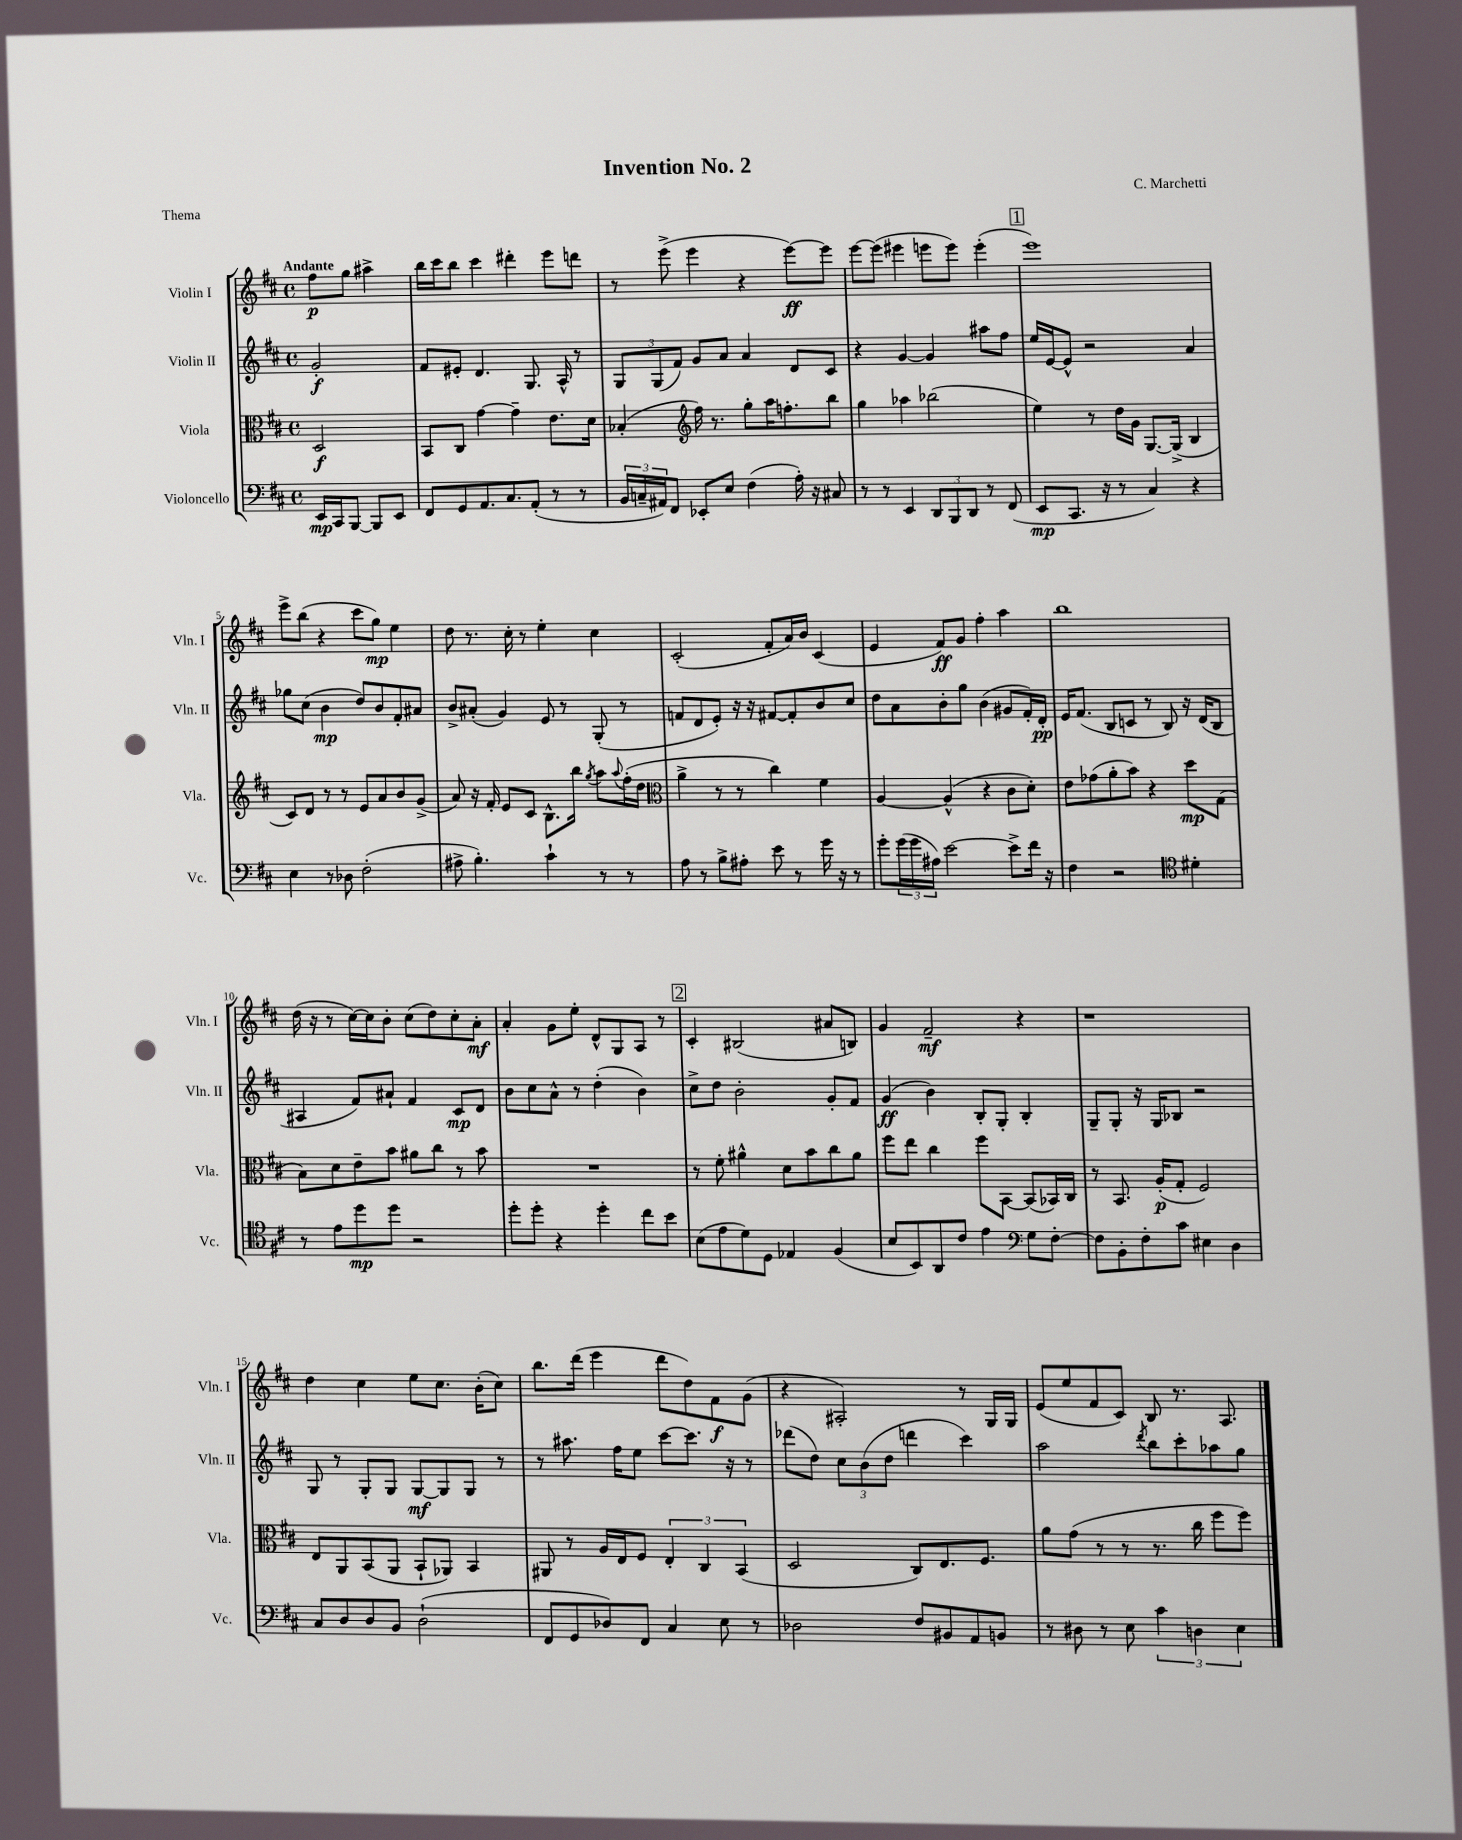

**kern	**dynam	**kern	**dynam	**kern	**dynam	**kern	**dynam
*part4	*part4	*part3	*part3	*part2	*part2	*part1	*part1
*staff4	*staff4	*staff3	*staff3	*staff2	*staff2	*staff1	*staff1
*I"Violoncello	*	*I"Viola	*	*I"Violin II	*	*I"Violin I	*
*I'Vc.	*	*I'Vla.	*	*I'Vln. II	*	*I'Vln. I	*
*clefF4	*	*clefC3	*	*clefG2	*	*clefG2	*
*k[f#c#]	*	*k[f#c#]	*	*k[f#c#]	*	*k[f#c#]	*
*M4/4	*	*M4/4	*	*M4/4	*	*M4/4	*
*met(c)	*	*met(c)	*	*met(c)	*	*met(c)	*
=	=	=	=	=	=	=	=
!	!	!	!	!	!	!LO:TX:a:B:t=Andante	!
16EE/LL	mp	2D/	f	2g'/	f	8ff#\L	p
16CC#/J	.	.	.	.	.	.	.
[8BBB/J	.	.	.	.	.	8gg\J	.
8BBB/L]	.	.	.	.	.	4aa#X^\	.
8EE/J	.	.	.	.	.	.	.
=1	=1	=1	=1	=1	=1	=1	=1
8FF#/L	.	8BB/L	.	8f#/L	.	16bb\LL	.
.	.	.	.	.	.	16ccc#\J	.
8GG/	.	8C#/J	.	8e#X'/J	.	8bb\J	.
8.AA/	.	[4g\	.	4.d/	.	4ccc#\	.
8.C#/	.	.	.	.	.	.	.
.	.	4g~\]	.	.	.	4ddd#X'\	.
(8AA'/J	.	.	.	8.G/	.	.	.
8r	.	8.e\L	.	.	.	8eee\L	.
.	.	.	.	16A^^/	.	.	.
8r	.	.	.	8r	.	8dddn\J	.
.	.	16d\Jk	.	.	.	.	.
=2	=2	=2	=2	=2	=2	=2	=2
24BB/LL	.	(4B-X'/	.	12G/L	.	8r	.
24Cn~/	.	.	.	.	.	.	.
24AA#X/J)	.	.	.	(12G/	.	.	.
8FF#/J	.	.	.	.	.	(8eee^\	.
.	.	.	.	12f#/J)	.	.	.
*	*	*clefG2	*	*	*	*	*
8EE-X'/L	.	16ff#\)	.	8g/L	.	4eee\	.
.	.	8.r	.	.	.	.	.
8E/J	.	.	.	8a/J	.	.	.
(4F#\	.	8gg'\L	.	4a/	.	4r	.
.	.	16aa\K	.	.	.	.	.
.	.	8.ffn'\	.	.	.	.	.
16A'\)	.	.	.	8d/L	.	[8eee\L)	ff
16r	.	.	.	.	.	.	.
8C#X/	.	8bb\J	.	8c#/J	.	8eee\J]	.
=3	=3	=3	=3	=3	=3	=3	=3
8r	.	4gg\	.	4r	.	[8eee\L	.
8r	.	.	.	.	.	(8eee\J]	.
4EE/	.	4aa-X\	.	[4g/	.	4eee#X\	.
12DD/L	.	(2bb-X\	.	4g/]	.	8eeen\L	.
12BBB/	.	.	.	.	.	.	.
.	.	.	.	.	.	8eee\J)	.
12DD/J	.	.	.	.	.	.	.
8r	.	.	.	8aa#X\L	.	(4eee'\	.
(8FF#/	.	.	.	8ff#\J	.	.	.
!!LO:REH:place=s1:t=1
=4	=4	=4	=4	=4	=4	=4	=4
8EE/L	mp	4ee\)	.	16ee/LL	.	1eee)	.
.	.	.	.	[16e/J	.	.	.
8.CC#/J	.	.	.	8e^^/J]	.	.	.
.	.	8r	.	2r	.	.	.
16r	.	.	.	.	.	.	.
8r	.	16dd\LL	.	.	.	.	.
.	.	16g\JJ	.	.	.	.	.
4C#/)	.	[8.G/L	.	.	.	.	.
.	.	(16G^/Jk]	.	.	.	.	.
4r	.	4B/	.	4a/	.	.	.
!!LO:LB:g=z
=5	=5	=5	=5	=5	=5	=5	=5
4E\	.	8c#/L)	.	8gg-X\L	.	8eee^\L	.
.	.	8d/J	.	(8cc#\J	.	(8bb\J	.
8r	.	8r	.	4b\	mp	4r	.
8D-X\	.	8r	.	.	.	.	.
(2F#'\	.	8e/L	.	8dd/L)	.	8ccc#\L	.
.	.	8a/	.	8b/	.	8gg\J)	mp
.	.	8b/	.	8f#'/	.	4ee\	.
.	.	(8g^/J	.	8a#X/J	.	.	.
=6	=6	=6	=6	=6	=6	=6	=6
8A#X^\	.	8a/)	.	8b^/L	.	8dd\	.
4.B'\)	.	16r	.	(8a#X'/J	.	8.r	.
.	.	16f#'/	.	.	.	.	.
.	.	8e/L	.	4g/)	.	.	.
.	.	.	.	.	.	16cc#'\	.
.	.	8c#/J	.	.	.	8r	.
4c#`\	.	8.B^^\L	.	8e/	.	4ee'\	.
.	.	.	.	8r	.	.	.
.	.	16bb\Jk	.	.	.	.	.
.	.	8qgg/	.	.	.	.	.
8r	.	8aa\L	.	(8G'/	.	4cc#\	.
.	.	8qqaa/	.	.	.	.	.
8r	.	(16ff#'\L	.	8r	.	.	.
.	.	16dd\JJ	.	.	.	.	.
=7	=7	=7	=7	=7	=7	=7	=7
*	*	*clefC3	*	*	*	*	*
8A\	.	4a^\	.	8fn/L	.	(2c#'/	.
8r	.	.	.	8d/	.	.	.
8B^\L	.	8r	.	8e'/J)	.	.	.
8A#X'\J	.	8r	.	16r	.	.	.
.	.	.	.	16r	.	.	.
8e\	.	4cc#\)	.	[8f#X/L	.	8f#'/L	.
8r	.	.	.	8f#'/]	.	16a/L)	.
.	.	.	.	.	.	16b/JJ	.
16g\	.	4f#\	.	8b/	.	(4c#/	.
16r	.	.	.	.	.	.	.
8r	.	.	.	8cc#/J	.	.	.
=8	=8	=8	=8	=8	=8	=8	=8
8g'\L	.	[4A/	.	8dd\L	.	4e/	.
(24g\L	.	.	.	8a\	.	.	.
24g\	.	.	.	.	.	.	.
24A#X\JJ)	.	.	.	.	.	.	.
[2e\	.	(4A^^/]	.	8b'\	.	8f#/L)	ff
.	.	.	.	8gg\J	.	8g/J	.
.	.	4r	.	(4b\	.	4ff#'\	.
8e^\L]	.	8c#\L	.	8g#X/L	.	4aa\	.
16f#\Jk	.	8d'\J)	.	16f#'/L)	.	.	.
16r	.	.	.	16d'/JJ	pp	.	.
=9	=9	=9	=9	=9	=9	=9	=9
4F#\	.	8e\L	.	16e/KL	.	1bb	.
.	.	.	.	(8.f#/J	.	.	.
.	.	(8g-X\	.	.	.	.	.
2r	.	8a'\	.	8B/L	.	.	.
.	.	8b\J)	.	8cn/J	.	.	.
.	.	4r	.	8r	.	.	.
.	.	.	.	8B/)	.	.	.
*clefC4	*	*	*	*	*	*	*
4d#X'\	.	8dd\L	mp	16r	.	.	.
.	.	.	.	(16d/KL	.	.	.
.	.	(8G\J	.	8B/J	.	.	.
!!LO:LB:g=z
=10	=10	=10	=10	=10	=10	=10	=10
8r	.	8B\L)	.	4A#X/	.	(16dd\	.
.	.	.	.	.	.	16r	.
8e\L	.	8d\	.	.	.	8r	.
8dd\	mp	8e~\	.	8f#/L)	.	[16cc#\LL)	.
.	.	.	.	.	.	16cc#\J]	.
8dd\J	.	8b\J	.	8a#X`/J	.	8b'\J	.
2r	.	8a#X\L	.	4f#/	.	(8cc#\L	.
.	.	8cc#\J	.	.	.	8dd\)	.
.	.	8r	.	8c#/L	mp	8cc#'\	.
.	.	8b\	.	8d/J	.	8a'\J	mf
=11	=11	=11	=11	=11	=11	=11	=11
8dd'\L	.	1r	.	8b\L	.	4a'/	.
8dd'\J	.	.	.	8cc#\	.	.	.
4r	.	.	.	8a^^\J	.	8g\L	.
.	.	.	.	8r	.	8ee'\J	.
4dd'\	.	.	.	(4dd'\	.	8d^^/L	.
.	.	.	.	.	.	8G/	.
8cc#\L	.	.	.	4b\)	.	8A/J	.
8b\J	.	.	.	.	.	8r	.
!!LO:REH:place=s1:t=2
=12	=12	=12	=12	=12	=12	=12	=12
(8B\L	.	8r	.	8cc#^\L	.	4c#'/	.
8e\	.	8f#'\	.	8dd\J	.	.	.
8d\)	.	4a#X^^\	.	2b'\	.	(2B#X/	.
8D\J	.	.	.	.	.	.	.
4E-X/	.	8d\L	.	.	.	.	.
.	.	8b\	.	.	.	.	.
(4F#/	.	8cc#\	.	8g'/L	.	8a#X/L	.
.	.	8a#\J	.	8f#/J	.	8Bn/J)	.
=13	=13	=13	=13	=13	=13	=13	=13
8B/L	.	8ff#\L	.	(4g/	ff	4g/	.
8BB/)	.	8ee\J	.	.	.	.	.
8AA/	.	4cc#\	.	4b\)	.	2f#~/	mf
8c#/J	.	.	.	.	.	.	.
4e\	.	8ff#\L	.	8B'/L	.	.	.
.	.	[8BB\J	.	8G'/J	.	.	.
*clefF4	*	*	*	*	*	*	*
8G\L	.	(8BB/L]	.	4B'/	.	4r	.
[8F#'\J	.	16BB-X/L)	.	.	.	.	.
.	.	16C#/JJ	.	.	.	.	.
=14	=14	=14	=14	=14	=14	=14	=14
8F#\L]	.	8r	.	8G~/L	.	1r	.
8BB'\	.	8.BB/	.	8G'/J	.	.	.
8F#'\	.	.	.	16r	.	.	.
.	.	(16A'/KL	p	16G/KL	.	.	.
8c#\J	.	8G'/J	.	8B-X/J	.	.	.
4E#X\	.	2F#/)	.	2r	.	.	.
4D\	.	.	.	.	.	.	.
!!LO:LB:g=z
=15	=15	=15	=15	=15	=15	=15	=15
8C#/L	.	8E/L	.	8G/	.	4dd\	.
8D/	.	8AA/	.	8r	.	.	.
8D/	.	(8BB/	.	8G'/L	.	4cc#\	.
8BB/J	.	8AA/J	.	8G/J	.	.	.
(2D`\	.	8BB`/L	.	[8G/L	mf	8ee\L	.
.	.	8AA-X/J)	.	8G/]	.	8.cc#\J	.
.	.	4BB/	.	8G/J	.	.	.
.	.	.	.	.	.	(16b'\KL	.
.	.	.	.	8r	.	8cc#\J)	.
=16	=16	=16	=16	=16	=16	=16	=16
8FF#/L	.	8AA#X/	.	8r	.	8.bb\L	.
8GG/	.	8r	.	8.aa#X\	.	.	.
.	.	.	.	.	.	(16ddd\Jk	.
8D-X/)	.	16A/LL	.	.	.	4eee\	.
.	.	16E/J	.	16ff#\KL	.	.	.
8FF#/J	.	8F#/J	.	8ee\J	.	.	.
4C#/	.	6E'/	.	[8ccc#\L	.	8ddd\L	.
.	.	.	.	8.ccc#\J]	.	8dd\)	.
.	.	6C#/	.	.	.	.	.
8E\	.	.	.	.	.	8f#\	f
.	.	.	.	16r	.	.	.
.	.	(6BB/	.	.	.	.	.
8r	.	.	.	8r	.	(8g\J	.
=17	=17	=17	=17	=17	=17	=17	=17
2D-X\	.	2D/	.	(8ddd-X\L	.	4r	.
.	.	.	.	8dd\J)	.	.	.
.	.	.	.	12cc#\L	.	2A#X'/)	.
.	.	.	.	(12b\	.	.	.
.	.	.	.	12dd\J	.	.	.
8F#/L	.	8C#/L)	.	4dddn\	.	.	.
8BB#X/	.	8.E/	.	.	.	.	.
8AA/	.	.	.	4ccc#\)	.	8r	.
.	.	8.F#/J	.	.	.	.	.
8BBn/J	.	.	.	.	.	16G/LL	.
.	.	.	.	.	.	16G/JJ	.
=18	=18	=18	=18	=18	=18	=18	=18
8r	.	8a\L	.	2aa\	.	(8e/L	.
8D#X\	.	(8g\J	.	.	.	8ee/	.
8r	.	8r	.	.	.	8f#/	.
8E\	.	8r	.	.	.	8c#/J)	.
.	.	.	.	8qddd/	.	.	.
6c#\	.	8.r	.	8bb\L	.	8B/	.
.	.	.	.	8ccc#'\	.	8.r	.
6Dn\	.	.	.	.	.	.	.
.	.	16cc#\	.	.	.	.	.
.	.	8ff#\L	.	8aa-X\	.	.	.
.	.	.	.	.	.	8.A/	.
6E\	.	.	.	.	.	.	.
.	.	8ff#\J)	.	8gg\J	.	.	.
==	==	==	==	==	==	==	==
*-	*-	*-	*-	*-	*-	*-	*-
